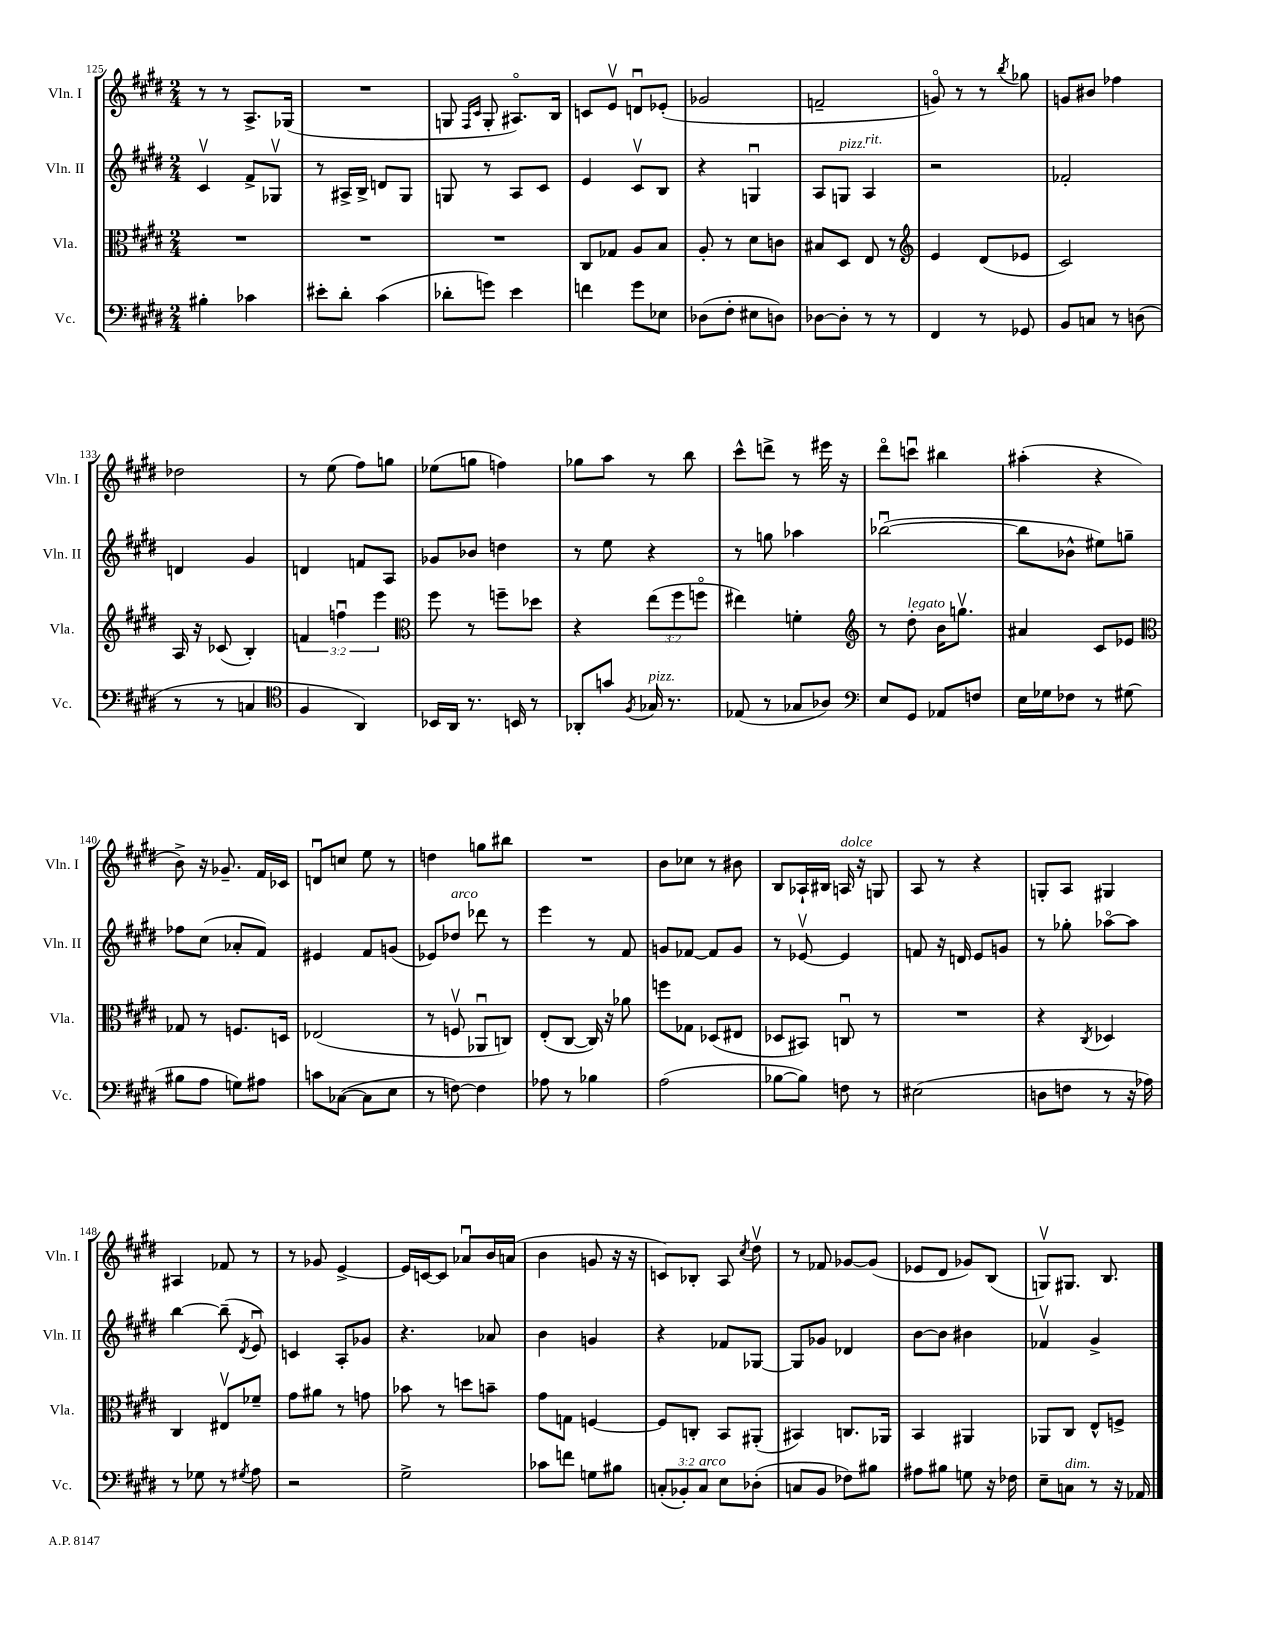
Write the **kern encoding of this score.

**kern	**kern	**kern	**kern
*part4	*part3	*part2	*part1
*staff4	*staff3	*staff2	*staff1
*I"Vc.	*I"Vla.	*I"Vln. II	*I"Vln. I
*I'Vc.	*I'Vla.	*I'Vln. II	*I'Vln. I
*clefF4	*clefC3	*clefG2	*clefG2
*k[f#c#g#d#]	*k[f#c#g#d#]	*k[f#c#g#d#]	*k[f#c#g#d#]
*M2/4	*M2/4	*M2/4	*M2/4
=125	=125	=125	=125
4B#X'\	2r	4c#v/	8r
.	.	.	8r
4c-X\	.	8f#^/L	8.A^/L
.	.	8G-Xv/J	.
.	.	.	(16G-X/Jk
=126	=126	=126	=126
8e#X'\L	2r	8r	2r
8d#'\J	.	16A#X^/LL	.
.	.	16B^/JJ	.
(4c#\	.	8dn/L	.
.	.	8G#/J	.
=127	=127	=127	=127
8d-X'\L	2r	8Gn/	8Gn/
.	.	.	16qqF#/LL
.	.	.	16qqc#/JJ
8gn\J)	.	8r	8G'/
4e\	.	8A/L	8.A#X/L)
.	.	8c#/J	.
.	.	.	16B/Jk
=128	=128	=128	=128
4fn\	8C#/L	4e/	8cn/L
.	8G-X/J	.	8ev/J
8g#\L	8A/L	8c#v/L	8dnu/L
8E-X\J	8B/J	8B/J	(8e-X'/J
=129	=129	=129	=129
(8D-X\L	8A'/	4r	2g-X/
8F#'\J	8r	.	.
8E#X\L	8d#\L	4Gnu/	.
8Dn\J)	8cn\J	.	.
=130	=130	=130	=130
[8D-X\L	8B#X/L	8A/L	2fn~/
!	!	!LO:TX:a:i:t=pizz.	!
8D-'\J]	8D#/J	8Gn/J	.
!	!	!LO:TX:a:i:t=rit.	!
8r	8E/	4A/	.
8r	8r	.	.
=131	=131	=131	=131
*	*clefG2	*	*
4FF#/	4e/	2r	8gn/)
.	.	.	8r
8r	(8d#/L	.	8r
.	.	.	8qbb/
8GG-X/	8e-X/J	.	8gg-X\
=132	=132	=132	=132
8BB/L	2c#/)	2f-X'/	8gn/L
8Cn/J	.	.	8b#X/J
8r	.	.	4ff-X\
(8Dn\	.	.	.
!!LO:LB:g=z
=133	=133	=133	=133
8r	16A/	4dn/	2dd-X\
.	16r	.	.
8r	(8c-X/	.	.
4Cn/	4B'/)	4g#/	.
=134	=134	=134	=134
*clefC4	*	*	*
4F#/	6fn/	4dn/	8r
.	.	.	(8ee\
.	6ffnu\	.	.
4AA/)	.	8fn/L	8ff#\L)
.	6eee\	.	.
.	.	8A/J	8ggn\J
=135	=135	=135	=135
*	*clefC3	*	*
16BB-X/LL	8ff#\	8g-X/L	(8ee-X\L
16AA/JJ	.	.	.
8.r	8r	8b-X/J	8ggn\J
.	8ffn~\L	4ddn\	4ffn\)
16BBn/	.	.	.
8r	8dd-X\J	.	.
=136	=136	=136	=136
8AA-X'/L	4r	8r	8gg-X\L
8gn/J	.	8ee\	8aa\J
8qF#/	.	.	.
!LO:TX:a:i:t=pizz.	!	!	!
16G-X/	(12ee\L	4r	8r
8.r	.	.	.
.	12ff#\	.	.
.	.	.	8bb\
.	12ffn\J	.	.
=137	=137	=137	=137
(8E-X/	4ee#X\)	8r	8ccc#^^\L
8r	.	8ggn\	8dddn^\J
8G-X/L	4fn'\	4aa-X\	8r
8A-X/J)	.	.	16eee#X\
.	.	.	16r
=138	=138	=138	=138
*clefF4	*clefG2	*	*
8E/L	8r	([2bb-Xu\	8ddd#\L
!	!LO:TX:a:i:t=legato	!	!
8GG#/J	8dd#'\	.	8cccnu\J
8AA-X/L	16b\KL	.	4bb#X\
.	8.ggnv\J	.	.
8Fn/J	.	.	.
=139	=139	=139	=139
16E\LL	4a#X/	8bb-\L]	(4aa#X'\
16G-X\J	.	.	.
8F-X\J	.	8b-X^^\J	.
8r	8c#/L	8ee#X\L)	4r
(8G#X\	8e-X/J	8ggn~\J	.
!!LO:LB:g=z
=140	=140	=140	=140
*	*clefC3	*	*
8B#X\L	8G-X/	8ff-X\L	8b^\)
8A\J	8r	(8cc#\J	16r
.	.	.	8.g-X~/
8Gn\L)	8.Fn/L	8a-X'/L	.
8A#X\J	.	8f#/J)	16f#/LL
.	16Dn/Jk	.	16c-X/JJ
=141	=141	=141	=141
8cn\L	(2E-X/	4e#X/	8dnu/L
([8C-X\J	.	.	8ccn/J
8C-\L]	.	8f#/L	8ee\
8E\J	.	(8gn/J	8r
=142	=142	=142	=142
8r	8r	8e-X/L)	4ddn\
!	!	!LO:TX:a:i:t=arco	!
[8Fn\)	8Fnv/	8dd-X/J	.
4F\]	8AA-Xu/L	8ddd-X\	8ggn\L
.	8Cn/J)	8r	8bb#X\J
=143	=143	=143	=143
8A-X\	(8E'/L	4eee\	2r
8r	[8C#/J	.	.
4B-X\	16C#/])	8r	.
.	16r	.	.
.	8a-X\	8f#/	.
=144	=144	=144	=144
(2A\	8ffn\L	8gn/L	8b\L
.	8G-X\J	[8f-X/J	8cc-X\J
.	(8D-X/L	8f-/L]	8r
.	8E#X/J	8g/J	8b#X\
=145	=145	=145	=145
[8B-X\L	8D-X/L	8r	8B/L
8B-\J])	8BB#X/J)	[8e-Xv/	16A-X`/L
.	.	.	16B#X/JJ
!	!	!	!LO:TX:a:i:t=dolce
8Fn\	8Cnu/	4e-/]	16An/
.	.	.	16r
8r	8r	.	8Gn/
=146	=146	=146	=146
(2E#X\	2r	8fn/	8A/
.	.	16r	8r
.	.	16dn/	.
.	.	8e/L	4r
.	.	8gn/J	.
=147	=147	=147	=147
8Dn\L	4r	8r	8Gn'/L
8Fn\J	.	8gg-X'\	8A/J
.	8qC#/	.	.
8r	4D-X/	[8aa-X\L	4G#X/
16r	.	8aa-\J]	.
16A-X\)	.	.	.
!!LO:LB:g=z
=148	=148	=148	=148
8r	4C#/	[4bb\	4A#X/
8G-X\	.	.	.
8r	8E#Xv/L	(8bb~\]	8f-X/
8qG#X/	.	8qd#/	.
8A\	8f-X~/J	8eu/)	8r
=149	=149	=149	=149
2r	8g#\L	4cn/	8r
.	8a#X\J	.	8g-X/
.	8r	8A'/L	[4e^/
.	8gn\	8g-X/J	.
=150	=150	=150	=150
2G#^\	8b-X\	4.r	16e/LL]
.	.	.	[16cn/J
.	8r	.	8c/J]
.	8ddn\L	.	8a-Xu/L
.	8bn~\J	8a-X/	16b/L
.	.	.	(16an/JJ
=151	=151	=151	=151
8c-X\L	8g#\L	4b\	4b\
8fn\J	8Gn\J	.	.
8Gn\L	[4Fn/	4gn/	8gn/
8B#X\J	.	.	16r
.	.	.	16r
=152	=152	=152	=152
(12Cn'/L	8F/L]	4r	8cn/L)
12BB-X'/)	.	.	.
.	8Cn'/J	.	8B-X'/J
!LO:TX:a:i:t=arco	!	!	!
12C/J	.	.	.
8E\L	8BB/L	8f-X/L	8A/
.	.	.	8qcc#/
(8D-X'\J	(8AA#X'/J	[8G-X/J	8dd#v\
=153	=153	=153	=153
8Cn/L	4BB#X/)	8G-/L]	8r
8BB/J	.	8g-X/J	8f-X/
8F-X\L)	8.Cn/L	4d-X/	[8g-X/L
8B#X\J	.	.	(8g-/J]
.	16AA-X/Jk	.	.
=154	=154	=154	=154
8A#X\L	4BB/	[8b\L	8e-X/L
8B#X\J	.	8b\J]	8d#/J
8Gn\	4AA#X/	4b#X\	8g-X/L)
16r	.	.	(8B/J
16F-X\	.	.	.
=155	=155	=155	=155
8E~\L	8AA-X/L	4f-Xv/	8Gnv/L)
!LO:TX:a:i:t=dim.	!	!	!
8Cn\J	8C#/J	.	8.G#X/J
8r	8E^^/L	4g#^/	.
.	.	.	8.B/
16r	8Fn^/J	.	.
16AA-X/	.	.	.
==	==	==	==
*-	*-	*-	*-
